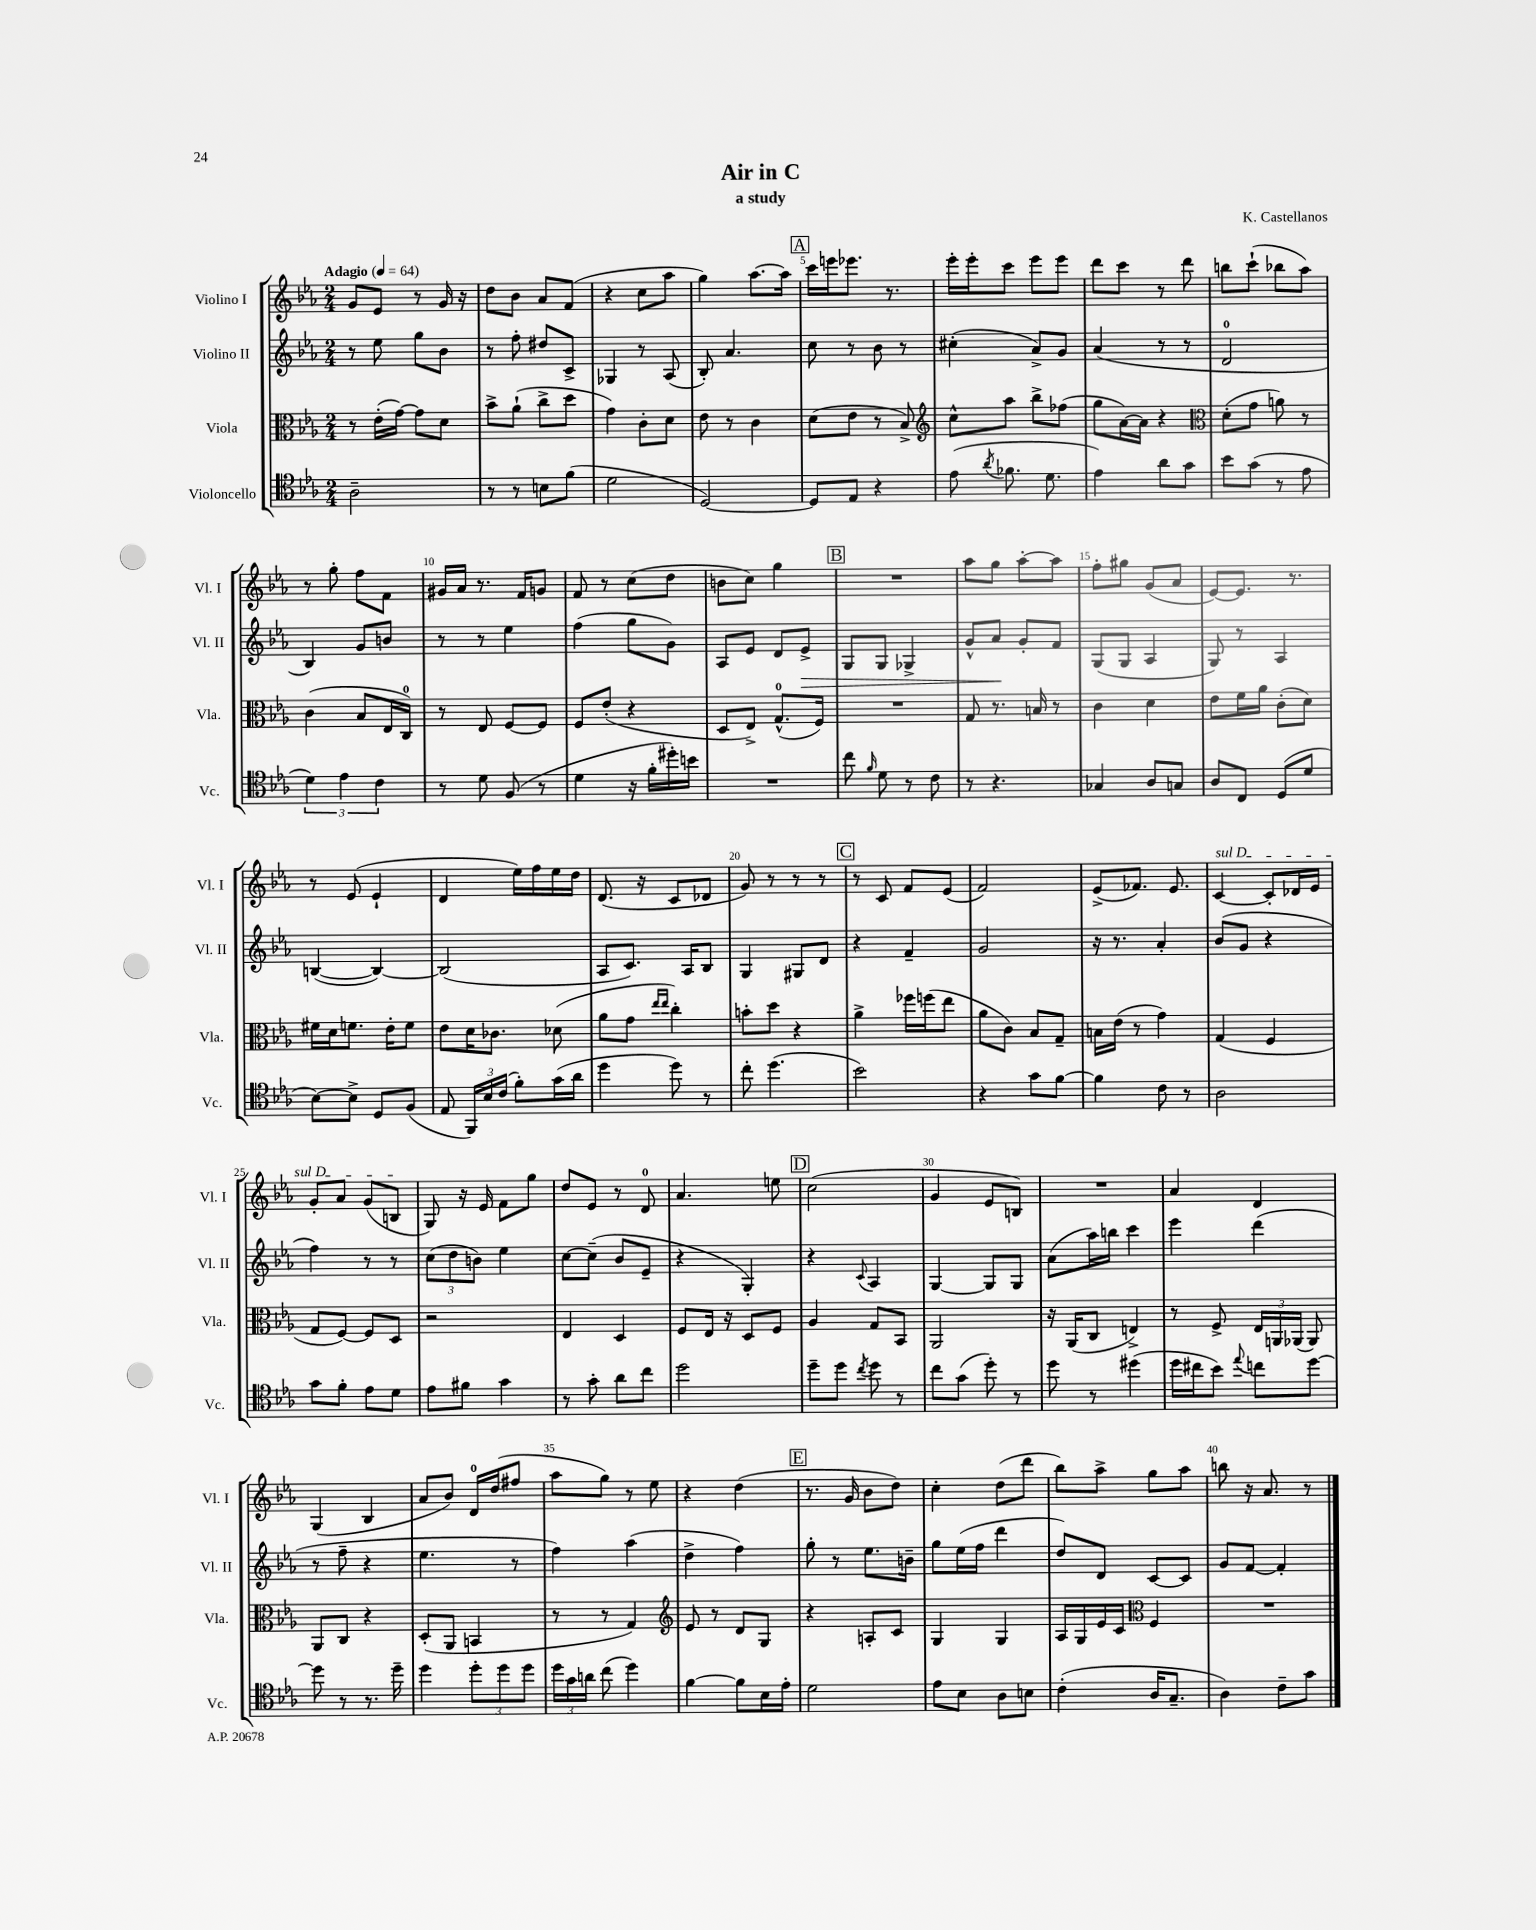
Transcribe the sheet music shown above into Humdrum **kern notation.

**kern	**kern	**kern	**kern
*staff4	*staff3	*staff2	*staff1
*clefC4	*clefC3	*clefG2	*clefG2
*k[b-e-a-]	*k[b-e-a-]	*k[b-e-a-]	*k[b-e-a-]
*M2/4	*M2/4	*M2/4	*M2/4
*MM64	*MM64	*MM64	*MM64
2A-~	8r	8r	8g
.	(16e-'	8ee-	8e-
.	[16g)	.	.
.	8g]	8gg	8r
.	8d	8b-	16g
.	.	.	16r
=	=	=	=
8r	8b-^	8r	8dd
8r	(8a-`	8ff'	8b-
8B	8cc^	8dd#	8a-
(8f	8dd	8c^	(8f
=	=	=	=
2d	4g)	4G-	4r
.	8c'	8r	8cc
.	8d	(8A-	8aa-
=	=	=	=
[2D)	8e-	8B-')	4gg)
.	8r	4.a-	.
.	4c	.	[8.aa-
.	.	.	16aa-]
=	=	=	=
8D]	(8d	8cc	16ccc
.	.	.	16eee
8E-	8e-	8r	8.eee-
4r	8r	8b-	.
.	.	.	8.r
.	8B-^)	8r	.
=	=	=	=
*	*clefG2	*	*
(8e-	8cc^^	(4cc#'	16eee-'
.	.	.	16eee-'
8qa-	.	.	.
8.f-	8aa-	.	8ccc
.	8bb-^	8a-^)	8eee-
8.d	.	.	.
.	(8ff-	8g	8eee-
=	=	=	=
4e-)	8gg	(4a-	8ddd
.	[16a-)	.	8ccc
.	16a-]	.	.
8a-	4r	8r	8r
8g	.	8r	8ddd
=	=	=	=
*	*clefC3	*	*
8b-	(8d'	2d	8bb
(8g	8g	.	(8ccc`
8r	8a)	.	8bb-
8e-	8r	.	8aa-)
=	=	=	=
6d)	(4c	4B-)	8r
.	.	.	8gg'
6e-	.	.	.
.	8B-	8g	8ff
6c	.	.	.
.	16E-	8b	8f
.	16C)	.	.
=	=	=	=
8r	8r	8r	16g#
.	.	.	16a-
8d	8E-	8r	8.r
(8F	[8F	4ee-	.
.	.	.	16f
8r	8F]	.	8g
=	=	=	=
4d	8F	(4ff	8f
.	(8e-'	.	8r
16r	4r	8gg	(8cc
16f'	.	.	.
16dd#')	.	8g)	8dd
16b	.	.	.
=	=	=	=
2r	8D	8A-	8b
.	8E-^)	8e-	8cc)
.	(8.G^^	8d	4gg
.	.	8e-^	.
.	16F)	.	.
=	=	=	=
8cc	2r	8G	2r
16qqf	.	.	.
8d	.	8G	.
8r	.	4G-^	.
8c	.	.	.
=	=	=	=
8r	8G	8g^^	8aa-
4.r	8.r	8a-	8gg
.	.	8g'	[8aa-'
.	16B	.	.
.	8r	8f	8aa-]
=	=	=	=
4G-	4c	(8G	8ff'
.	.	8G	8gg#
8A-	4d	4A-	(8g
8G	.	.	8a-
=	=	=	=
8A-	8e-	8G)	[8e-)
8C	16f	8r	8.e-]
.	16a-	.	.
(8D	(8c'	4A-	.
.	.	.	8.r
8d	8d)	.	.
=	=	=	=
[8B-)	16f#	([4B	8r
.	16d	.	.
8B-^]	8.f	.	(8e-
8D	.	4B_)	4e-`
.	16e-'	.	.
(8F	8f	.	.
=	=	=	=
8E-	8e-	(2B]	4d
24FF)	16d	.	.
24B-	.	.	.
.	8.c-	.	.
(24c	.	.	.
8f')	.	.	16ee-)
.	.	.	16ff
(16g	(8d-	.	16ee-
16a-	.	.	16dd
=	=	=	=
4dd	8a-	8A-	(8.d
.	8g	8.c)	.
.	.	.	16r
.	16qqee-	.	.
.	16qqee-	.	.
8dd)	4cc')	.	8c
.	.	16A-	.
8r	.	8B-	8d-
=	=	=	=
8cc'	8b'	4G	8g)
(4.dd	8dd	.	8r
.	4r	8G#	8r
.	.	8d	8r
=	=	=	=
2b-)	4a-^	4r	8r
.	.	.	8c
.	16ff-	4f~	8f
.	(16ff	.	.
.	8ee-	.	(8e-
=	=	=	=
4r	8a-	2g	2f)
.	8c)	.	.
8g	8B-	.	.
[8f	8G~	.	.
=	=	=	=
4f]	16B	16r	(8e-^
.	(16e-	8.r	.
.	8r	.	8.f-)
8c	4g)	4a-'	.
.	.	.	8.e-
8r	.	.	.
=	=	=	=
2A-	(4G	(8b-	[4c
.	.	8g	.
.	4F	4r	8c']
.	.	.	16d-
.	.	.	16e-
=	=	=	=
8g	8G	4ff)	8g'
8f'	[8F)	.	8a-
8e-	8F]	8r	(8g
8d	8D	8r	8B
=	=	=	=
8e-	2r	(12cc	8G)
.	.	12dd	.
8f#	.	.	16r
.	.	12b)	.
.	.	.	16e-
4g	.	4ee-	8f
.	.	.	8gg
=	=	=	=
8r	4E-	[8cc	8dd
8g'	.	(8cc~]	8e-
8a-	4D	8b-	8r
8cc	.	8e-~	8d
=	=	=	=
2dd	8F	4r	4.a-
.	16E-	.	.
.	16r	.	.
.	8D	4G')	.
.	8F	.	8ee
=	=	=	=
8dd~	4A-	4r	(2cc
8dd	.	.	.
8qcc	.	8qqc	.
8dd	8G	4A-	.
8r	8BB-	.	.
=	=	=	=
8cc	2AA-	[4G	4g
(8g	.	.	.
8dd')	.	8G]	8e-
8r	.	8G	8B)
=	=	=	=
8dd	16r	(8a-	2r
.	(16AA-	.	.
8r	8C	16aa-)	.
.	.	16bb	.
(4dd#	4E^)	4ccc	.
=	=	=	=
16dd	8r	4eee-	4a-
16cc#	.	.	.
8b-)	8F^	.	.
8qqee-	.	.	.
8cc	24E-	(4ddd	4d
.	24AA	.	.
.	(24AA-	.	.
[8dd	8AA-)	.	.
=	=	=	=
8dd]	8AA-	8r	(4G
8r	8C	8ff~	.
8.r	4r	4r	4B-
16dd~	.	.	.
=	=	=	=
4dd	(8D'	4.ee-	8a-
.	8AA-	.	8b-)
12dd'	4BB	.	16d
.	.	.	(16dd
12dd	.	.	.
.	.	8r	8ff#
12dd	.	.	.
=	=	=	=
24dd	8r	4ff)	8aa-
24g	.	.	.
24a	.	.	.
(8cc	8r	.	8gg)
4dd)	4G)	(4aa-	8r
.	.	.	8ee-
=	=	=	=
*	*clefG2	*	*
[4f	8e-	4dd^	4r
.	8r	.	.
8f]	8d	4ff)	(4dd
16B-	8G	.	.
16e-'	.	.	.
=	=	=	=
2d	4r	8gg'	8.r
.	.	8r	.
.	.	.	16g
.	8A'	8.ee-	8b-
.	8c	.	8dd)
.	.	16b~	.
=	=	=	=
8e-	4G	8gg	4cc'
8B-	.	(16ee-	.
.	.	16ff	.
8A-	4G	4ddd	(8dd
8B	.	.	8ddd
=	=	=	=
(4c'	16A-	8dd)	8bb-)
.	16G	.	.
.	16e-	8d	8aa-^
.	16c	.	.
*	*clefC3	*	*
16A-	4F	[8c	8gg
8.G~	.	.	.
.	.	8c]	8aa-
=	=	=	=
4A-)	2r	8g	8bb
.	.	[8f	16r
.	.	.	8.a-
8c~	.	4f']	.
8g	.	.	8r
==	==	==	==
*-	*-	*-	*-
